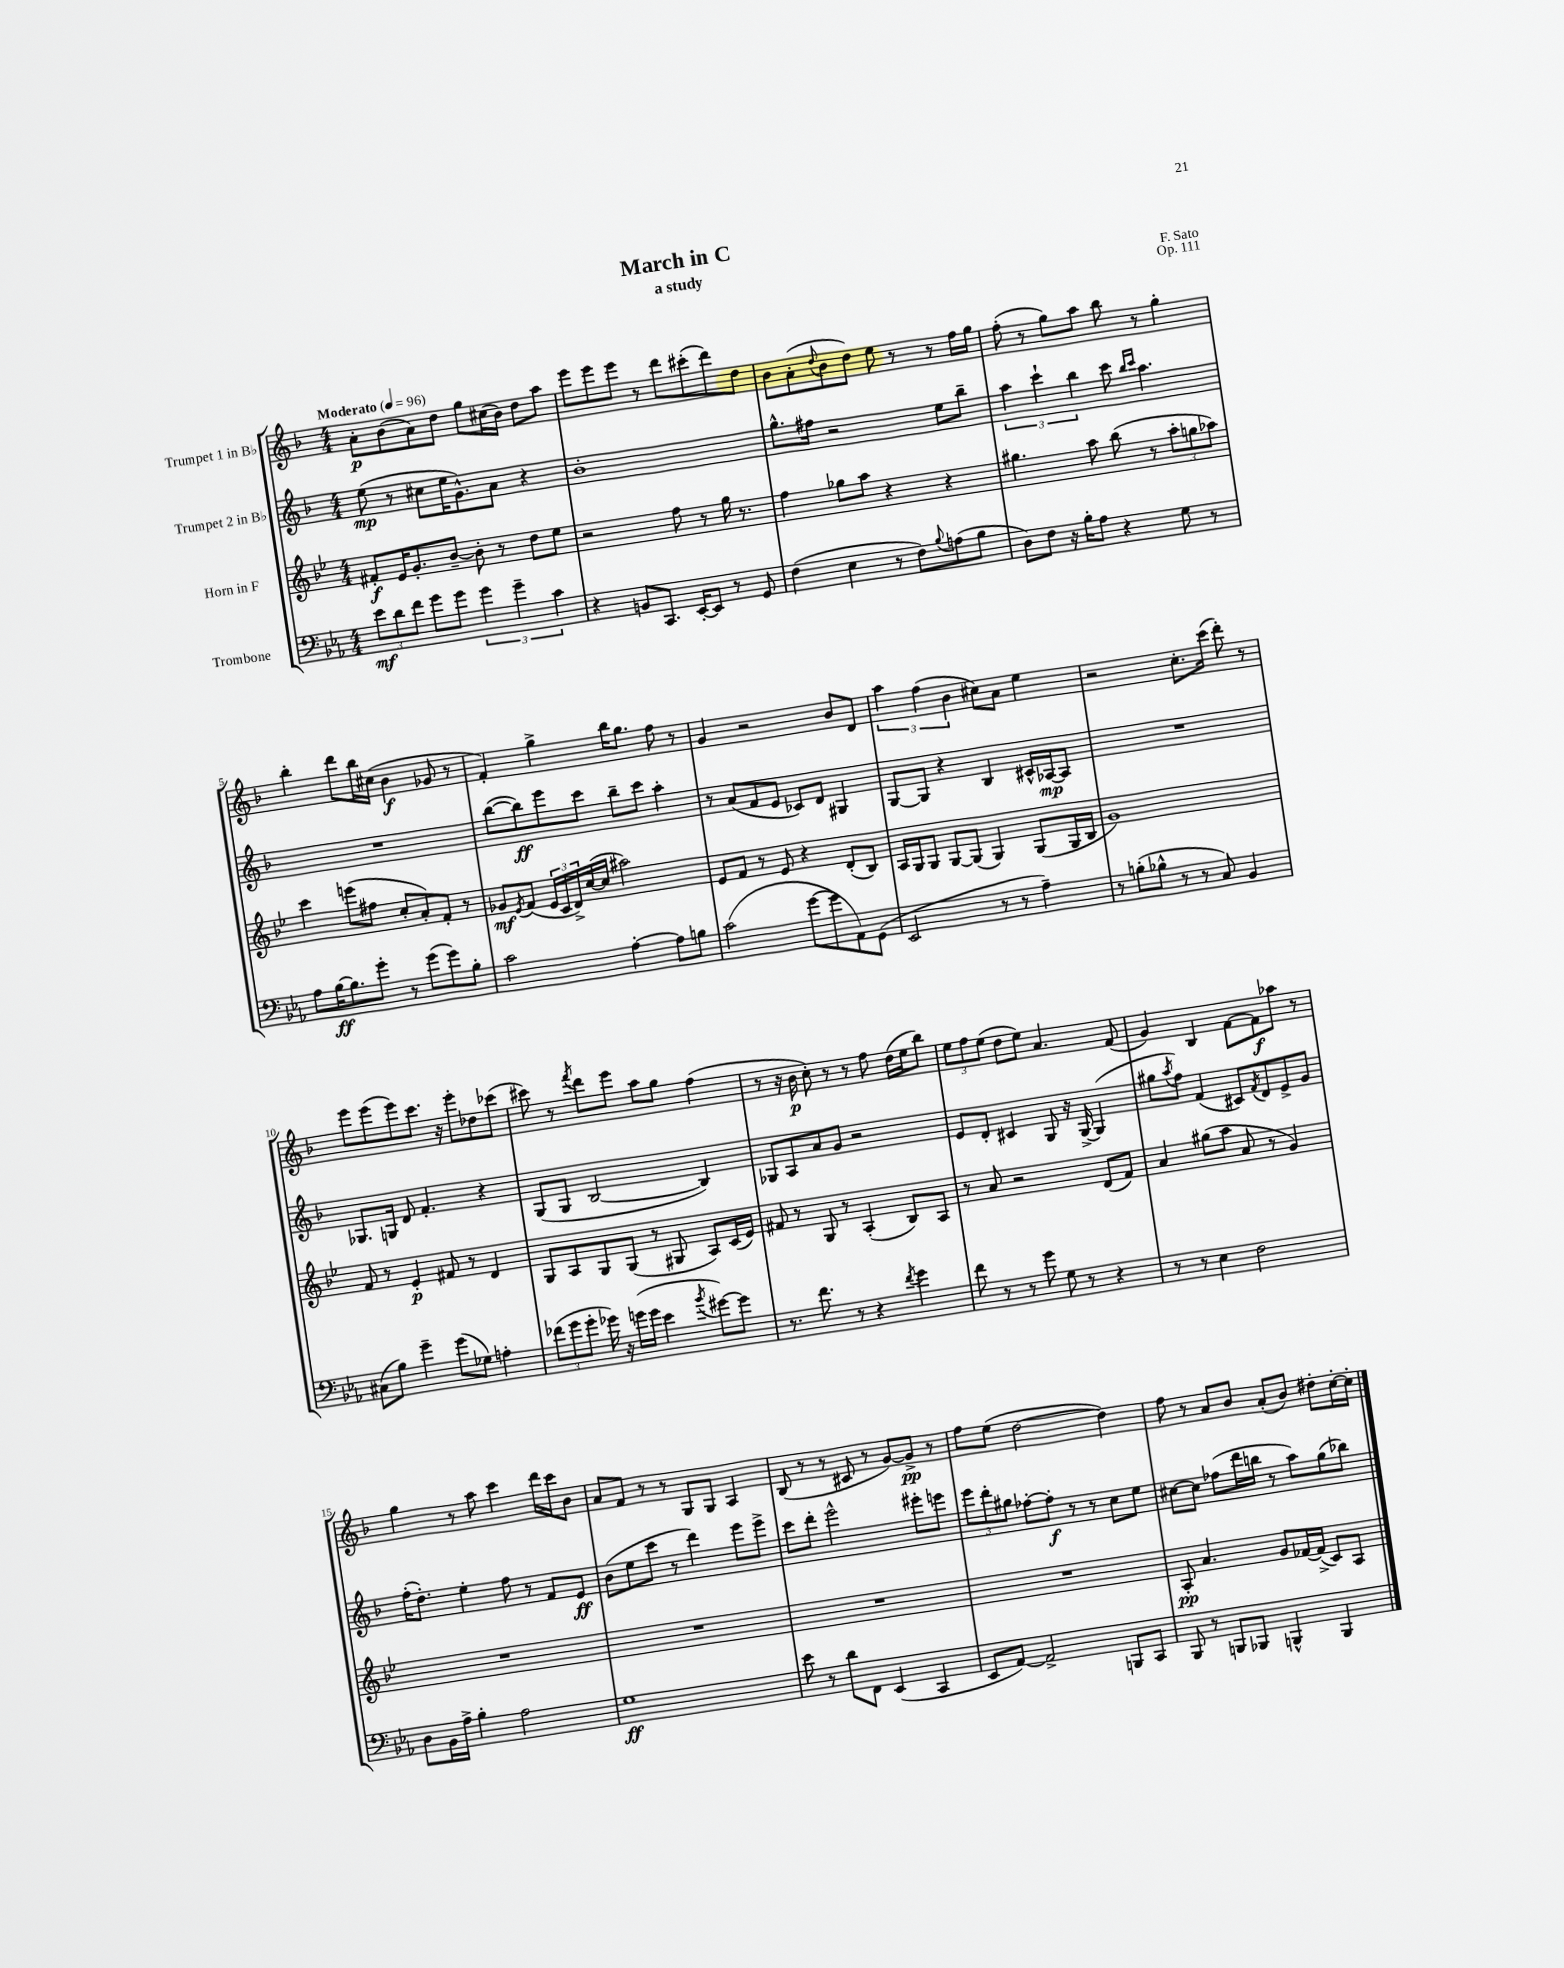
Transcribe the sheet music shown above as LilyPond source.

\header { title = "March in C" composer = "F. Sato" subtitle = "a study" opus = "Op. 111" }
<<
\new StaffGroup <<
\new Staff = "s0" \with { instrumentName = "Trumpet 1 in Bb" } {
    \clef treble \key f \major \numericTimeSignature \time 4/4 \tempo "Moderato" 4 = 96
    a'8-.\p bes'8( a'8) d''8 g''8 cis''16( bes'16) d''8 a''8 |
    e'''8 e'''8 e'''8 r8 d'''8 cis'''8-.( d'''8) d''8 |
    bes'8 a'8-.( \appoggiatura { d''8 } bes'8 d''8) e''8 r8 r8 f''16 g''16 |
    f''8-.( r8 g''8) a''8 bes''8 r8 g''4-. |
    bes''4-. d'''8 bes''16 cis''16( bes'4\f ges'8 r8 |
    f'4-.) g''4-> bes''16 g''8. f''8 r8 |
    g'4 r2 bes'8 d'8 |
    \tuplet 3/2 { a''4 f''4( bes'4 } cis''8) a'8 e''4 |
    r2 c''8.-. c'''16( d'''8-.) r8 |
    e'''8 e'''8( e'''8) c'''8. r16 e'''8-. des''8 ces'''8( |
    cis'''8) r8 \acciaccatura { f'''8 } d'''8 e'''8 a''8 g''8 f''4( |
    r8 r16 bes'16\p c''8-.) r8 r8 f''8 d''16( e''16 bes''8) |
    \tuplet 3/2 { e''8 f''8 e''8( } d''8 e''8) a'4. f'8( |
    g'4) bes4 f'8~ f'8\f aes''8 r8 |
    g''4 r8 a''8 c'''4 d'''16 c'''16 bes'8 |
    a'8 f'8 r8 r8 g8 g8 a4 |
    bes8( r8 r8 cis'8 r8 g'8~) g'8->\pp r8 |
    f''8 e''8( d''2~ d''4) |
    f''8 r8 a'8 bes'8 a'8-.( bes'8) dis''8-. c''16~-. c''16-. \bar "|." |
}
\new Staff = "s1" \with { instrumentName = "Trumpet 2 in Bb" } {
    \clef treble \key f \major \numericTimeSignature \time 4/4
    e''8\mp( r8 cis''8 e''16 g'8.-^) a'8 r4 |
    bes'1-. |
    g''8.-^ fis''16 r2 e''8 bes''8-- |
    \tuplet 3/2 { a''4 c'''4-! bes''4 } c'''8 \grace { bes''16 c'''16 } a''4. |
    R1 |
    bes''8~( bes''8\ff) e'''8 c'''8 bes''8-- c'''8 a''4-. |
    r8 a'8( f'8 e'8 ces'8) d'8 gis4 |
    g8~ g8 r4 bes4 cis'16-^ aes16~\mp aes8 |
    R1 |
    ges8. g16 d'8 f'4.-. r4 |
    g8( g8 bes2~ bes4) |
    ges8 a8 a'8 g'8 r2 |
    e'8 d'8-. cis'4 g8 r16 g16~-> g4( |
    gis''8 \acciaccatura { a''8 } f''8) f'4( cis'8) \acciaccatura { f'8 } d'8 e'8-> g'8 |
    f''16-.( d''8.-.) e''4-. f''8 r8 f'8 e'8\ff |
    bes'8( e''8 c'''8 r8 d'''4) e'''8 e'''8-> |
    c'''8 d'''8-. e'''2-^ eis'''8-. e'''8 |
    \tuplet 3/2 { e'''8 d'''8-. gis''8 } fes''8~-. fes''8-.\f r8 r8 c''8 e''8 |
    cis''8~ cis''8 fes''8( d'''16 b''16 r8 a''8) g''8( bes''8) \bar "|." |
}
\new Staff = "s2" \with { instrumentName = "Horn in F" } {
    \clef treble \key bes \major \numericTimeSignature \time 4/4
    fis'8-.\f ees'16 g'8.-. bes'8~-- bes'8-. r8 d''8 ees''8 |
    r2 f''8 r8 g''16 r8. |
    f''4 ges''8 a''8 r4 r4 |
    gis''4. a''8 bes''8( r8 \tuplet 3/2 { a''8-. g''8 aes''8) } |
    c'''4 e'''8( fis''8 c''8-. a'8-.) f'8-. r8 |
    ges'8\mf \acciaccatura { ees'8 } f'8( \tuplet 3/2 { ees'16 c'16 d'16->) } c''16~( c''16 ais''2) |
    ees'8 f'8 r8 ees'8 r4 d'8-.( bes8) |
    a16 g16 g8 g8~ g8( g4) g8( g16 bes16 |
    g'1) |
    f'8 r8 ees'4-.\p fis'8 r8 d'4 |
    g8 a8 g8 g8( r8 gis8 a8) c'16( ees'16) |
    fis'8 r8 g8 r8 a4-.( bes8) a8 |
    r8 a'8 r2 d'8( f'8) |
    a'4 gis''8( a''8 a'8 r8 g'4) |
    R1 |
    R1 |
    R1 |
    R1 |
    a8-.\pp a'4. g'8 fes'16~ fes'16->( c'8) a8 \bar "|." |
}
\new Staff = "s3" \with { instrumentName = "Trombone" } {
    \clef bass \key ees \major \numericTimeSignature \time 4/4
    \tuplet 3/2 { ees'8\mf d'8 f'8 } g'8 g'8 \tuplet 3/2 { g'4 g'4-- c'4 } |
    r4 b,8 c,8. ees,16~-. ees,8 r8 g,8 |
    f4( ees4 r8 f8) \appoggiatura { bes8 } a8( bes8 |
    d8) f8 r16 bes16-. aes8 r4 g8 r8 |
    aes8 bes16~\ff bes8. g'8-. r8 g'8( g'8) bes8-. |
    c'2 aes4~-. aes8 b8 |
    c'2( g'8~ g'8 aes,8) g,8( |
    ees,2 r8 r8 aes4--) |
    r8 b8-.( bes8-^ r8 r8 c8) bes,4 |
    cis8( bes8) g'4-- g'8( ges8) a4-. |
    \tuplet 3/2 { fes'8( g'8 g'8-. } ges'16) r16 g'16( g'16 ees'4 \acciaccatura { bes'8 } gis'8~) gis'8 |
    r8. f'8. r8 r4 \acciaccatura { f'8 } g'4 |
    f'8 r8 r8 g'8 g8 r8 r4 |
    r8 r8 ees4 f2 |
    d8 bes,16 aes16-> bes4-. aes2 |
    g1\ff |
    ees'8 r8 d'8 f,8 ees,4( c,4 |
    ees,8 aes,8~) aes,2-> b,,8 c,8 |
    bes,,8 r8 b,,8 bes,,8 b,,4-^ b,,4 \bar "|." |
}
>>
>>
